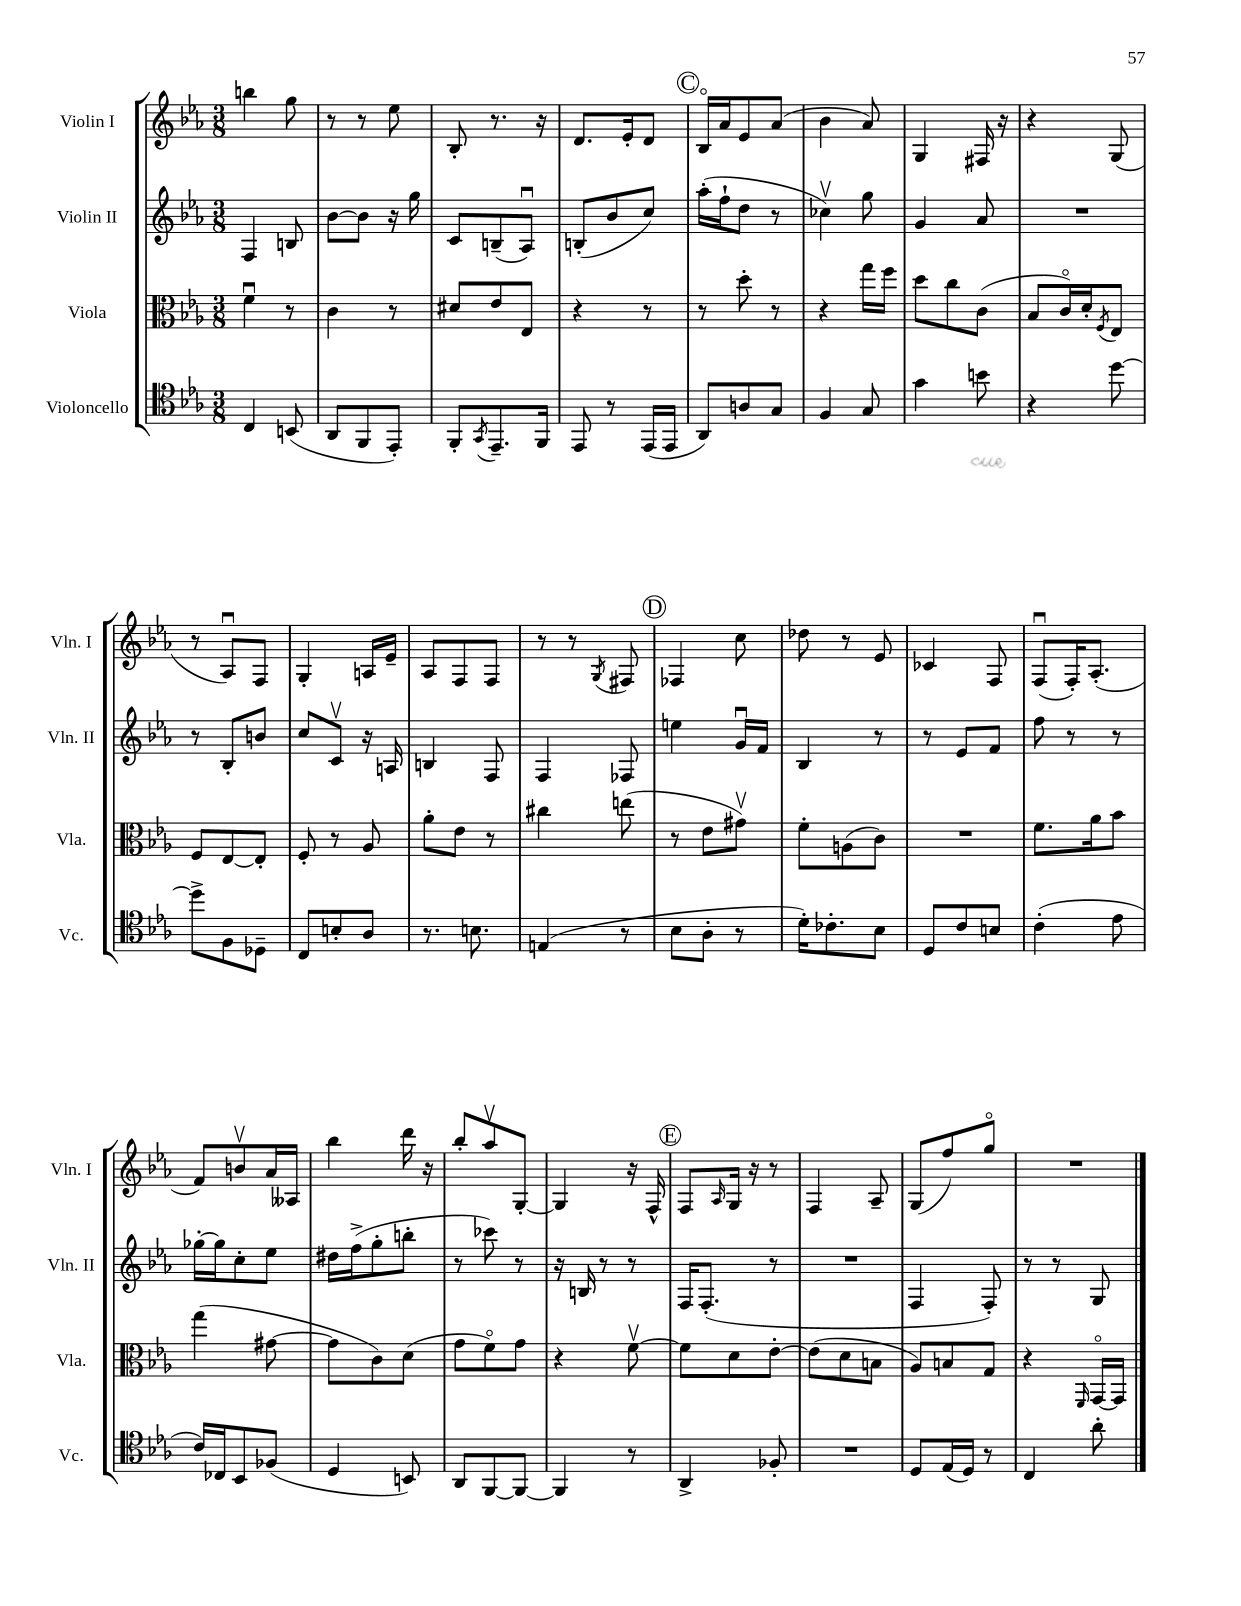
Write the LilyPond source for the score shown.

<<
\new StaffGroup <<
\new Staff = "s0" \with { instrumentName = "Violin I" shortInstrumentName = "Vln. I" } {
    \clef treble \key ees \major \numericTimeSignature \time 3/8
    b''4 g''8 |
    r8 r8 ees''8 |
    bes8-. r8. r16 |
    d'8. ees'16-. d'8 |
    \mark \markup { \circle "C" } bes16\flageolet aes'16 ees'8 aes'8( |
    bes'4 aes'8) |
    g4 fis16 r16 |
    r4 g8( |
    r8 aes8\downbow) f8 |
    g4-. a16 ees'16-- |
    aes8 f8 f8 |
    r8 r8 \acciaccatura { g8 } fis8 |
    \mark \markup { \circle "D" } fes4 c''8 |
    des''8 r8 ees'8 |
    ces'4 f8 |
    f8\downbow( f16-.) aes8.-.( |
    f'8) b'8\upbow aes'16 aeses16 |
    bes''4 d'''16 r16 |
    bes''8-. aes''8\upbow g8~-. |
    g4 r16 f16-^ |
    \mark \markup { \circle "E" } f8 \grace { aes16 } g16 r16 r8 |
    f4 aes8-- |
    g8( f''8) g''8\flageolet |
    R4. \bar "|." |
}
\new Staff = "s1" \with { instrumentName = "Violin II" shortInstrumentName = "Vln. II" } {
    \clef treble \key ees \major \numericTimeSignature \time 3/8
    f4 b8 |
    bes'8~ bes'8 r16 g''16 |
    c'8 b8--( aes8\downbow) |
    b8-.( bes'8 c''8) |
    \mark \markup { \circle "C" } aes''16-.( f''16-! d''8 r8 |
    ces''4\upbow) g''8 |
    g'4 aes'8 |
    R4. |
    r8 bes8-. b'8 |
    c''8 c'8\upbow r16 a16 |
    b4 f8 |
    f4 fes8 |
    \mark \markup { \circle "D" } e''4 g'16\downbow f'16 |
    bes4 r8 |
    r8 ees'8 f'8 |
    f''8 r8 r8 |
    ges''16~-. ges''16 c''8-. ees''8 |
    dis''16 f''16->( g''8-. b''8-. |
    r8 ces'''8) r8 |
    r16 b16 r8 r8 |
    \mark \markup { \circle "E" } f16 f8.-.( r8 |
    R4. |
    f4 f8-.) |
    r8 r8 g8 \bar "|." |
}
\new Staff = "s2" \with { instrumentName = "Viola" shortInstrumentName = "Vla." } {
    \clef alto \key ees \major \numericTimeSignature \time 3/8
    f'4\downbow r8 |
    c'4 r8 |
    dis'8 ees'8 ees8 |
    r4 r8 |
    \mark \markup { \circle "C" } r8 d''8-. r8 |
    r4 g''16 f''16 |
    d''8 c''8 c'8( |
    bes8 c'16\flageolet) d'16-. \acciaccatura { f8 } ees8 |
    f8 ees8~ ees8-. |
    f8-. r8 aes8 |
    aes'8-. ees'8 r8 |
    cis''4 e''8( |
    \mark \markup { \circle "D" } r8 ees'8 gis'8\upbow) |
    f'8-. a8( c'8) |
    R4. |
    f'8. aes'16 bes'8 |
    g''4( gis'8~ |
    gis'8 c'8) d'8( |
    g'8 f'8\flageolet) g'8 |
    r4 f'8~\upbow |
    \mark \markup { \circle "E" } f'8 d'8 ees'8~-. |
    ees'8( d'8 b8 |
    aes8) b8 g8 |
    r4 \grace { f,16 } g,16~\flageolet g,16 \bar "|." |
}
\new Staff = "s3" \with { instrumentName = "Violoncello" shortInstrumentName = "Vc." } {
    \clef tenor \key ees \major \numericTimeSignature \time 3/8
    c4 b,8( |
    aes,8 f,8 ees,8-.) |
    f,8-. \acciaccatura { g,8 } ees,8.-- f,16 |
    ees,8 r8 ees,16( ees,16 |
    \mark \markup { \circle "C" } aes,8) a8 g8 |
    f4 g8 |
    g'4 b'8 |
    r4 d''8~ |
    d''8-> f8 des8-- |
    c8 b8-. aes8 |
    r8. b8. |
    e4( r8 |
    \mark \markup { \circle "D" } bes8 aes8-. r8 |
    d'16-.) ces'8.-. bes8 |
    d8 c'8 b8 |
    c'4-.( ees'8 |
    c'16) ces16 bes,8 fes8( |
    d4 b,8) |
    aes,8 f,8~ f,8~ |
    f,4 r8 |
    \mark \markup { \circle "E" } aes,4-> fes8-. |
    R4. |
    d8 ees16( d16) r8 |
    c4 aes'8-. \bar "|." |
}
>>
>>
\layout { \context { \Score \remove "Bar_number_engraver" } }
